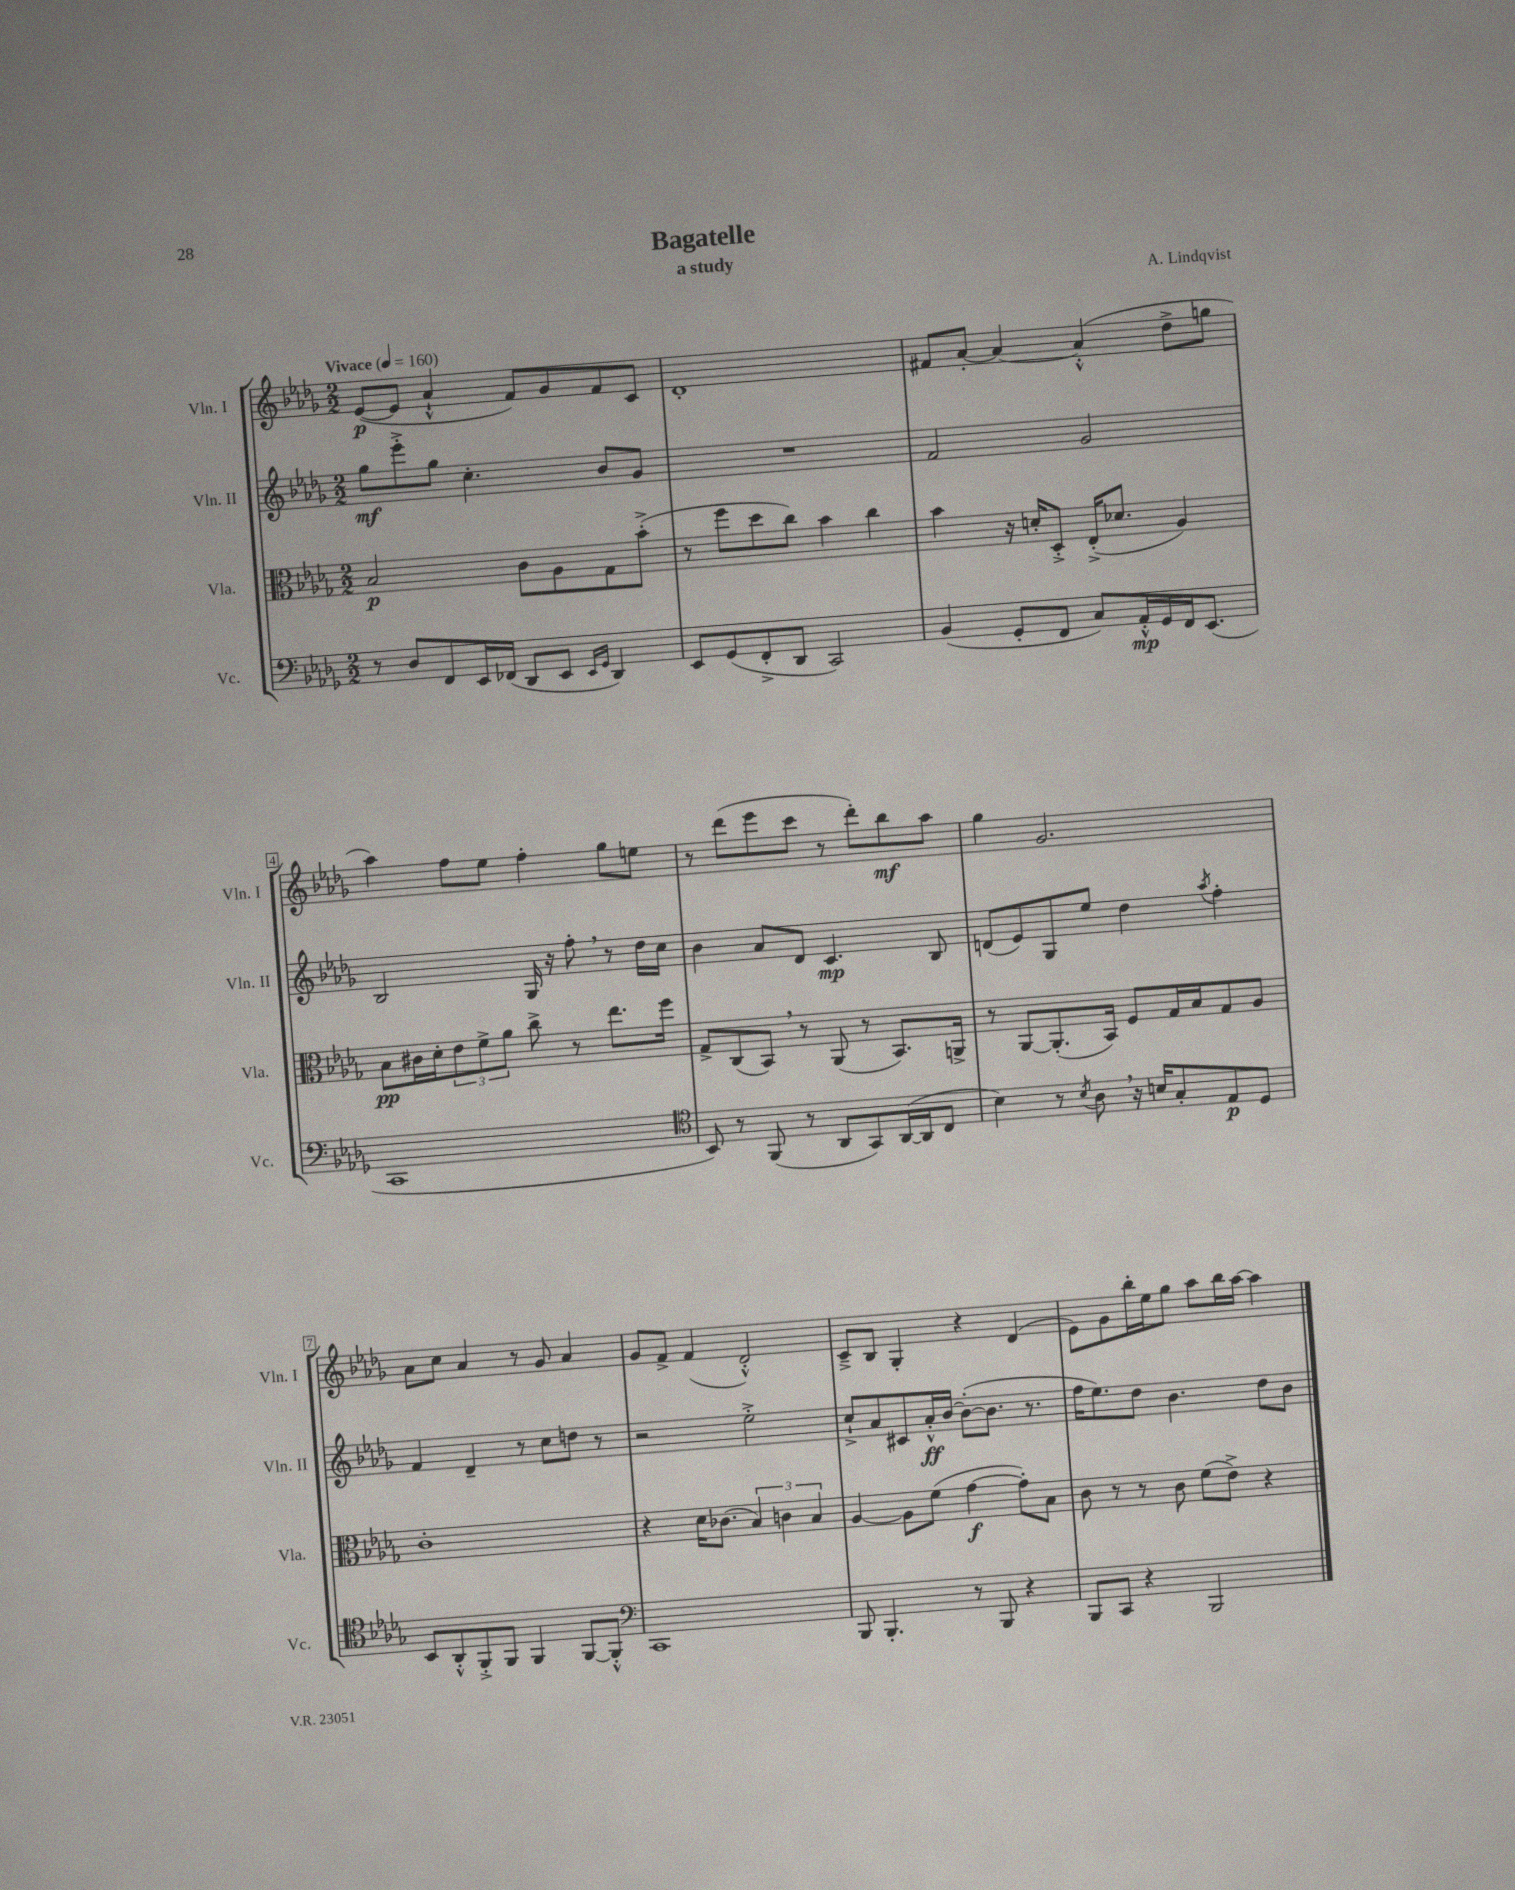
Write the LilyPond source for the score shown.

\header { title = "Bagatelle" composer = "A. Lindqvist" subtitle = "a study" }
<<
\new StaffGroup <<
\new Staff = "s0" \with { instrumentName = "Vln. I" shortInstrumentName = "Vln. I" } {
    \clef treble \key des \major \numericTimeSignature \time 2/2 \tempo "Vivace" 4 = 160
    ees'8~\p( ees'8 aes'4-!-^ f'8) ges'8 f'8 c'8 |
    des'1-. |
    fis'8 aes'8~-. aes'4~ aes'4-.-^( des''8-> g''8 |
    aes''4) f''8 ees''8 f''4-. ges''8 e''8 |
    r8 des'''8( ees'''8 c'''8 r8 des'''8-.) bes''8\mf aes''8 |
    ges''4 ges'2. |
    aes'8 c''8 aes'4 r8 ges'8 aes'4 |
    ges'8 f'8-> f'4( des'2-.-^) |
    c'8---> bes8 ges4-. r4 des'4( |
    ees'8) ges'8 bes''16-. ees''16 ges''8 aes''8 bes''16 aes''16~ aes''4 \bar "|." |
}
\new Staff = "s1" \with { instrumentName = "Vln. II" shortInstrumentName = "Vln. II" } {
    \clef treble \key des \major \numericTimeSignature \time 2/2
    ges''8\mf ees'''8-.-> ges''8 c''4.-. bes'8 ges'8 |
    R1 |
    f'2 ges'2 |
    bes2 ges16 r16 f''8-. \breathe r8 des''16 c''16 |
    bes'4 aes'8 des'8 c'4.\mp bes8 |
    d'8( ees'8) ges8 ees''8 des''4 \acciaccatura { aes''8 } f''4-. |
    f'4 des'4-- r8 c''8 d''8 r8 |
    r2 ees''2-.-> |
    c''8-!-> aes'8 cis'8 aes'16-.-^\ff bes'16~ bes'8~-.( bes'8. r8. |
    f''16 ees''8.) des''8 bes'4. des''8 bes'8 \bar "|." |
}
\new Staff = "s2" \with { instrumentName = "Vla." shortInstrumentName = "Vla." } {
    \clef alto \key des \major \numericTimeSignature \time 2/2
    bes2\p c'8 aes8 ges8 bes'8-.->( |
    r8 f''8 des''8 c''8) bes'4 c''4 |
    bes'4 r16 d'16-. des8-.-> ees16-.->( des'8. aes4) |
    bes8\pp cis'16 des'16-. \tuplet 3/2 { ees'8 f'8-> aes'8 } c''8-> r8 ees''8. f''16 |
    ges8-> c8( bes,8) \breathe r8 aes,8( r8 bes,8.) a,16-> |
    r8 aes,8~ aes,8.-.( bes,16) f8 ges16 bes16 ges8 aes8 |
    c'1-. |
    r4 des'16 ces'8.( \tuplet 3/2 { bes4) c'4 bes4 } |
    aes4~ aes8 f'8( ges'4~\f ges'8-.) bes8 |
    c'8 r8 r8 c'8 f'8( ees'8->) r4 \bar "|." |
}
\new Staff = "s3" \with { instrumentName = "Vc." shortInstrumentName = "Vc." } {
    \clef bass \key des \major \numericTimeSignature \time 2/2
    r8 des8 f,8 ees,16 fes,16( des,8 ees,8 \grace { ees,16 ges,16 } des,4) |
    ees,8 ges,8( f,8-.-> des,8 c,2) |
    bes,4( ges,8-. f,8 c8) aes,16-.-^\mp ges,16 f,16 ees,8.( |
    c,1 |
    \clef tenor bes,8) r8 f,8( r8 aes,8 ges,8) aes,16~( aes,16 c8 |
    bes4) r8 \acciaccatura { bes8 } aes8 \breathe r16 b16 ges8-. ees8\p des8 |
    bes,8 aes,8-.-^ f,8-.-> f,8 f,4 f,8~ f,8-.-^ |
    \clef bass c,1 |
    bes,,8 bes,,4.-. r8 bes,,8 r4 |
    bes,,8 c,8 r4 bes,,2 \bar "|." |
}
>>
>>
\layout { \context { \Score \override BarNumber.stencil = #(make-stencil-boxer 0.1 0.3 ly:text-interface::print) } }
